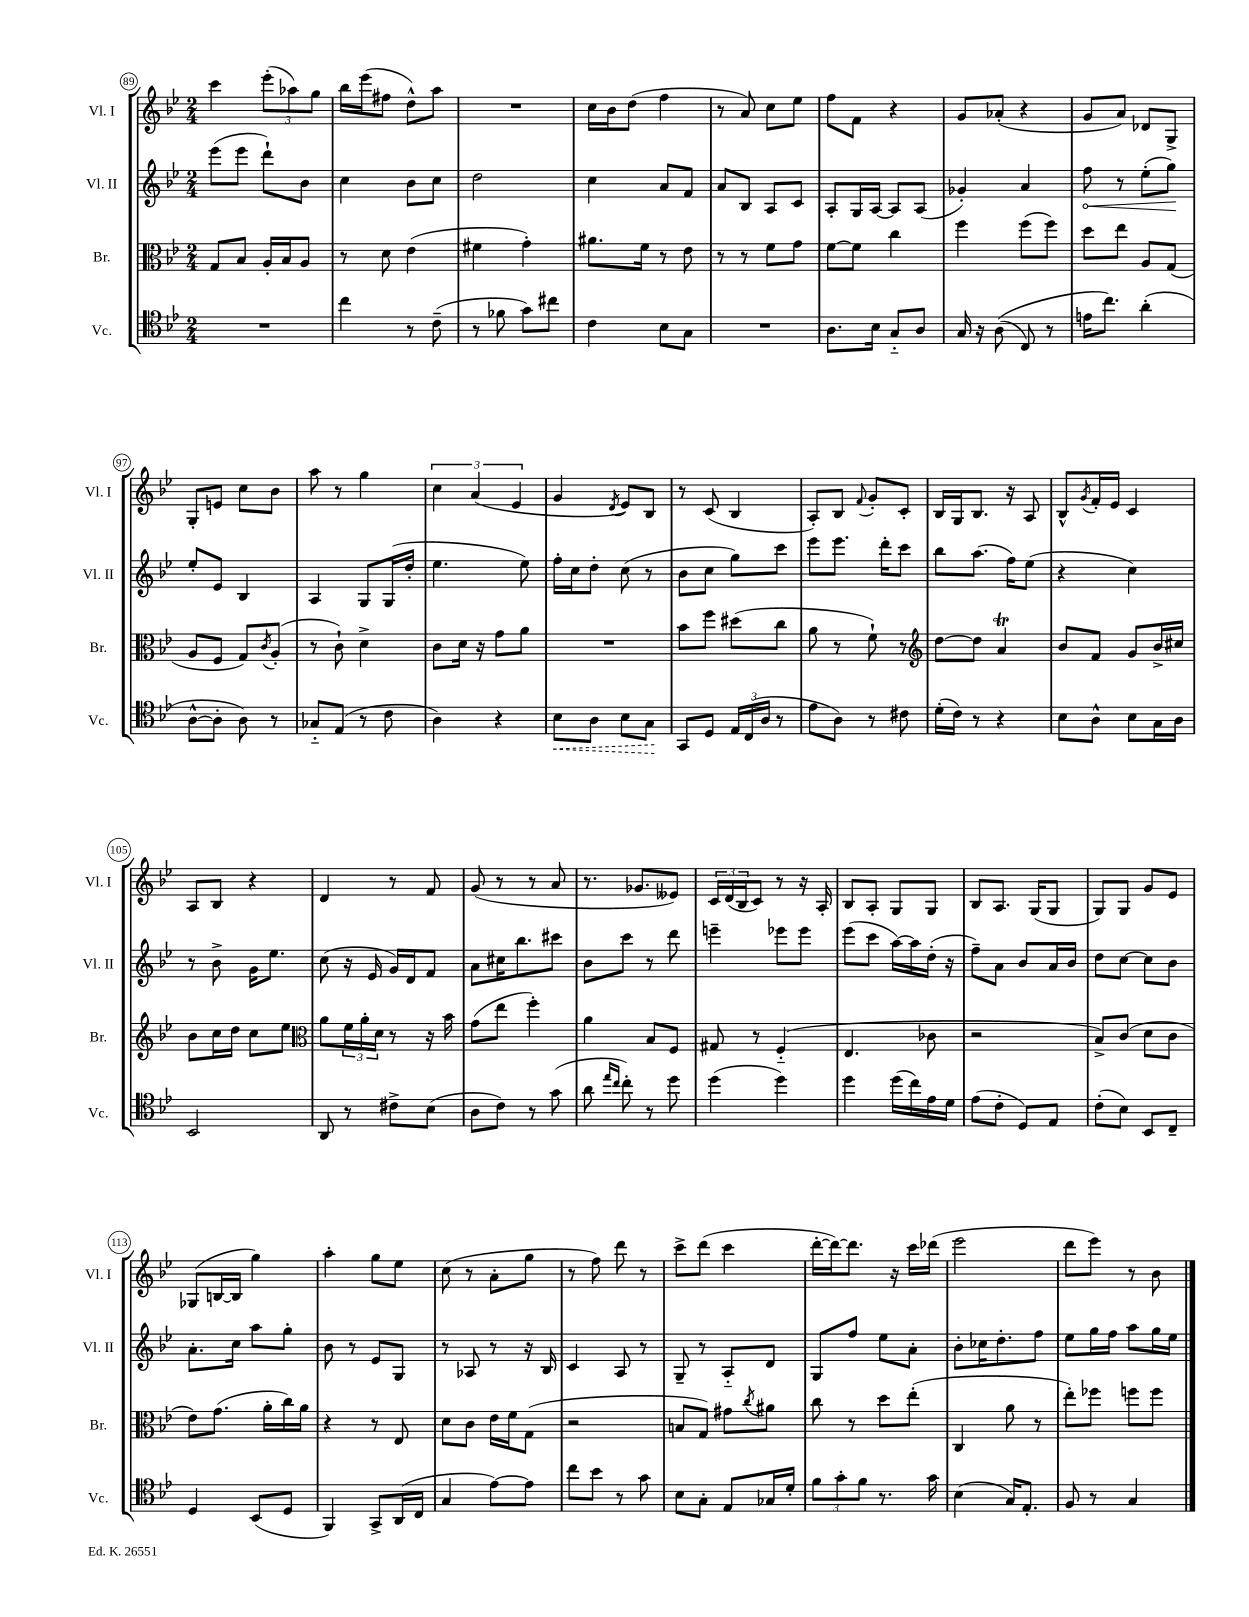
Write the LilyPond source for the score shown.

<<
\new StaffGroup <<
\new Staff = "s0" \with { instrumentName = "Vl. I" shortInstrumentName = "Vl. I" } {
    \clef treble \key bes \major \numericTimeSignature \time 2/4
    c'''4 \tuplet 3/2 { ees'''8-.( aes''8) g''8 } |
    bes''16 ees'''16( fis''8 d''8-^) a''8 |
    R2 |
    c''16 bes'16 d''8( f''4 |
    r8 a'8) c''8 ees''8 |
    f''8 f'8 r4 |
    g'8 aes'8-.( r4 |
    g'8 a'8) des'8 g8-> |
    g8-. e'8 c''8 bes'8 |
    a''8 r8 g''4 |
    \tuplet 3/2 { c''4 a'4( ees'4 } |
    g'4 \acciaccatura { d'8 } ees'8) bes8 |
    r8 c'8( bes4 |
    a8-.) bes8 \appoggiatura { f'8 } g'8-. c'8-. |
    bes16 g16 bes8. r16 a8 |
    bes8-^ \acciaccatura { g'8 } f'16-. ees'16 c'4 |
    a8 bes8 r4 |
    d'4 r8 f'8 |
    g'8( r8 r8 a'8 |
    r8. ges'8. eeses'8) |
    \tuplet 3/2 { c'16 d'16( bes16 } c'8) r8 r16 a16-. |
    bes8 a8-. g8 g8 |
    bes8 a8. g16( g8 |
    g8) g8 g'8 ees'8 |
    ges8( b16~ b16 g''4) |
    a''4-. g''8 ees''8 |
    c''8( r8 a'8-. g''8 |
    r8 f''8) d'''8 r8 |
    c'''8-> d'''8( c'''4 |
    d'''16~-. d'''16~) d'''8. r16 c'''16 des'''16( |
    ees'''2 |
    d'''8 ees'''8) r8 bes'8 \bar "|." |
}
\new Staff = "s1" \with { instrumentName = "Vl. II" shortInstrumentName = "Vl. II" } {
    \clef treble \key bes \major \numericTimeSignature \time 2/4
    ees'''8( ees'''8 d'''8-!) bes'8 |
    c''4 bes'8 c''8 |
    d''2 |
    c''4 a'8 f'8 |
    a'8 bes8 a8 c'8 |
    a8-. g16 a16~ a8 a8( |
    ges'4-.) a'4 |
    \once \override Hairpin.circled-tip = ##t f''8\< r8 ees''8-.( g''8\!) |
    ees''8-. ees'8 bes4 |
    a4 g8 g16( d''16-. |
    ees''4. ees''8) |
    f''16-. c''16 d''8-. c''8( r8 |
    bes'8 c''8 g''8) c'''8 |
    ees'''8 ees'''8. d'''16-. c'''8 |
    bes''8 a''8.( f''16) ees''8( |
    r4 c''4) |
    r8 bes'8-> g'16 ees''8. |
    c''8( r16 ees'16 g'16) d'16 f'8 |
    a'8 cis''16 bes''8. cis'''8 |
    bes'8 c'''8 r8 d'''8 |
    e'''4-- ees'''8 ees'''8 |
    ees'''8( c'''8 a''16~) a''16 d''16-.( r16 |
    f''8--) a'8 bes'8 a'16 bes'16 |
    d''8 c''8~ c''8 bes'8 |
    a'8.-. c''16 a''8 g''8-. |
    bes'8 r8 ees'8 g8 |
    r8 aes8 r8 r16 bes16 |
    c'4 a8 r8 |
    g8-- r8 a8-_ d'8 |
    g8 f''8 ees''8 a'8-. |
    bes'8-. ces''16 d''8.-. f''8 |
    ees''8 g''16 f''16 a''8 g''16 ees''16 \bar "|." |
}
\new Staff = "s2" \with { instrumentName = "Br." shortInstrumentName = "Br." } {
    \clef alto \key bes \major \numericTimeSignature \time 2/4
    g8 bes8 a16-. bes16 a8 |
    r8 d'8 ees'4( |
    fis'4 g'4-.) |
    ais'8. f'16 r8 ees'8 |
    r8 r8 f'8 g'8 |
    f'8~ f'8 c''4 |
    f''4 f''8( f''8) |
    d''8 ees''8 a8 g8( |
    a8 f8 g8) \acciaccatura { c'8 } a8-.( |
    r8 c'8-!) d'4-> |
    c'8 d'16 r16 g'8 a'8 |
    R2 |
    bes'8 f''8 dis''8( c''8 |
    a'8 r8 f'8-!) r8 |
    \clef treble d''8~ d''8 a'4\trill |
    bes'8 f'8 g'8 bes'16-> cis''16 |
    bes'8 c''16 d''16 c''8 ees''8 |
    \clef alto a'8 \tuplet 3/2 { f'16 a'16-. d'16 } r8 r16 bes'16 |
    g'8( ees''8 f''4-.) |
    a'4 bes8 f8 |
    gis8 r8 f4-_( |
    ees4. ces'8 |
    r2 |
    bes8->) c'8( d'8 c'8 |
    ees'8) g'8.( a'16-. c''16) a'16 |
    r4 r8 ees8 |
    d'8 c'8 ees'16 f'16 g8( |
    r2 |
    b8 g8) gis'8 \acciaccatura { c''8 } ais'8 |
    c''8 r8 d''8 ees''8-.( |
    c4 a'8 r8 |
    ees''8-.) fes''8 f''8 f''8 \bar "|." |
}
\new Staff = "s3" \with { instrumentName = "Vc." shortInstrumentName = "Vc." } {
    \clef tenor \key bes \major \numericTimeSignature \time 2/4
    R2 |
    c''4 r8 c'8--( |
    r8 fes'8 g'8) cis''8 |
    c'4 bes8 g8 |
    R2 |
    a8. bes16 g8-_ a8 |
    g16 r16 a8(\( c8) r8 |
    e'16 c''8.\) a'4-.( |
    a8~-^ a8-. a8) r8 |
    ges8-_ ees8( r8 c'8 |
    a4) r4 |
    \once \override Hairpin.style = #'dashed-line bes8\< a8 bes8 g8\! |
    g,8 d8 \tuplet 3/2 { ees16 c16( a16 } r8 |
    ees'8 a8) r8 cis'8 |
    d'16-.( c'16) r8 r4 |
    bes8 a8-^ bes8 g16 a16 |
    bes,2 |
    a,8 r8 cis'8-> bes8( |
    a8 c'8) r8 g'8( |
    a'8 \grace { ees''16 c''16 } c''8-.) r8 d''8 |
    d''4( d''4) |
    d''4 d''16( c''16) ees'16 d'16 |
    ees'8( c'8-. d8) ees8 |
    c'8-.( bes8) bes,8 c8-- |
    d4 bes,8( d8 |
    f,4) g,8-> a,16( c16 |
    g4 ees'8~) ees'8 |
    c''8 bes'8 r8 g'8 |
    bes8 g8-. ees8 ges16 d'16-. |
    \tuplet 3/2 { f'8 g'8-. f'8 } r8. g'16 |
    bes4( g16) ees8.-. |
    f8 r8 g4 \bar "|." |
}
>>
>>
\layout { \context { \Score currentBarNumber = #89 \override BarNumber.stencil = #(make-stencil-circler 0.1 0.3 ly:text-interface::print) } }
